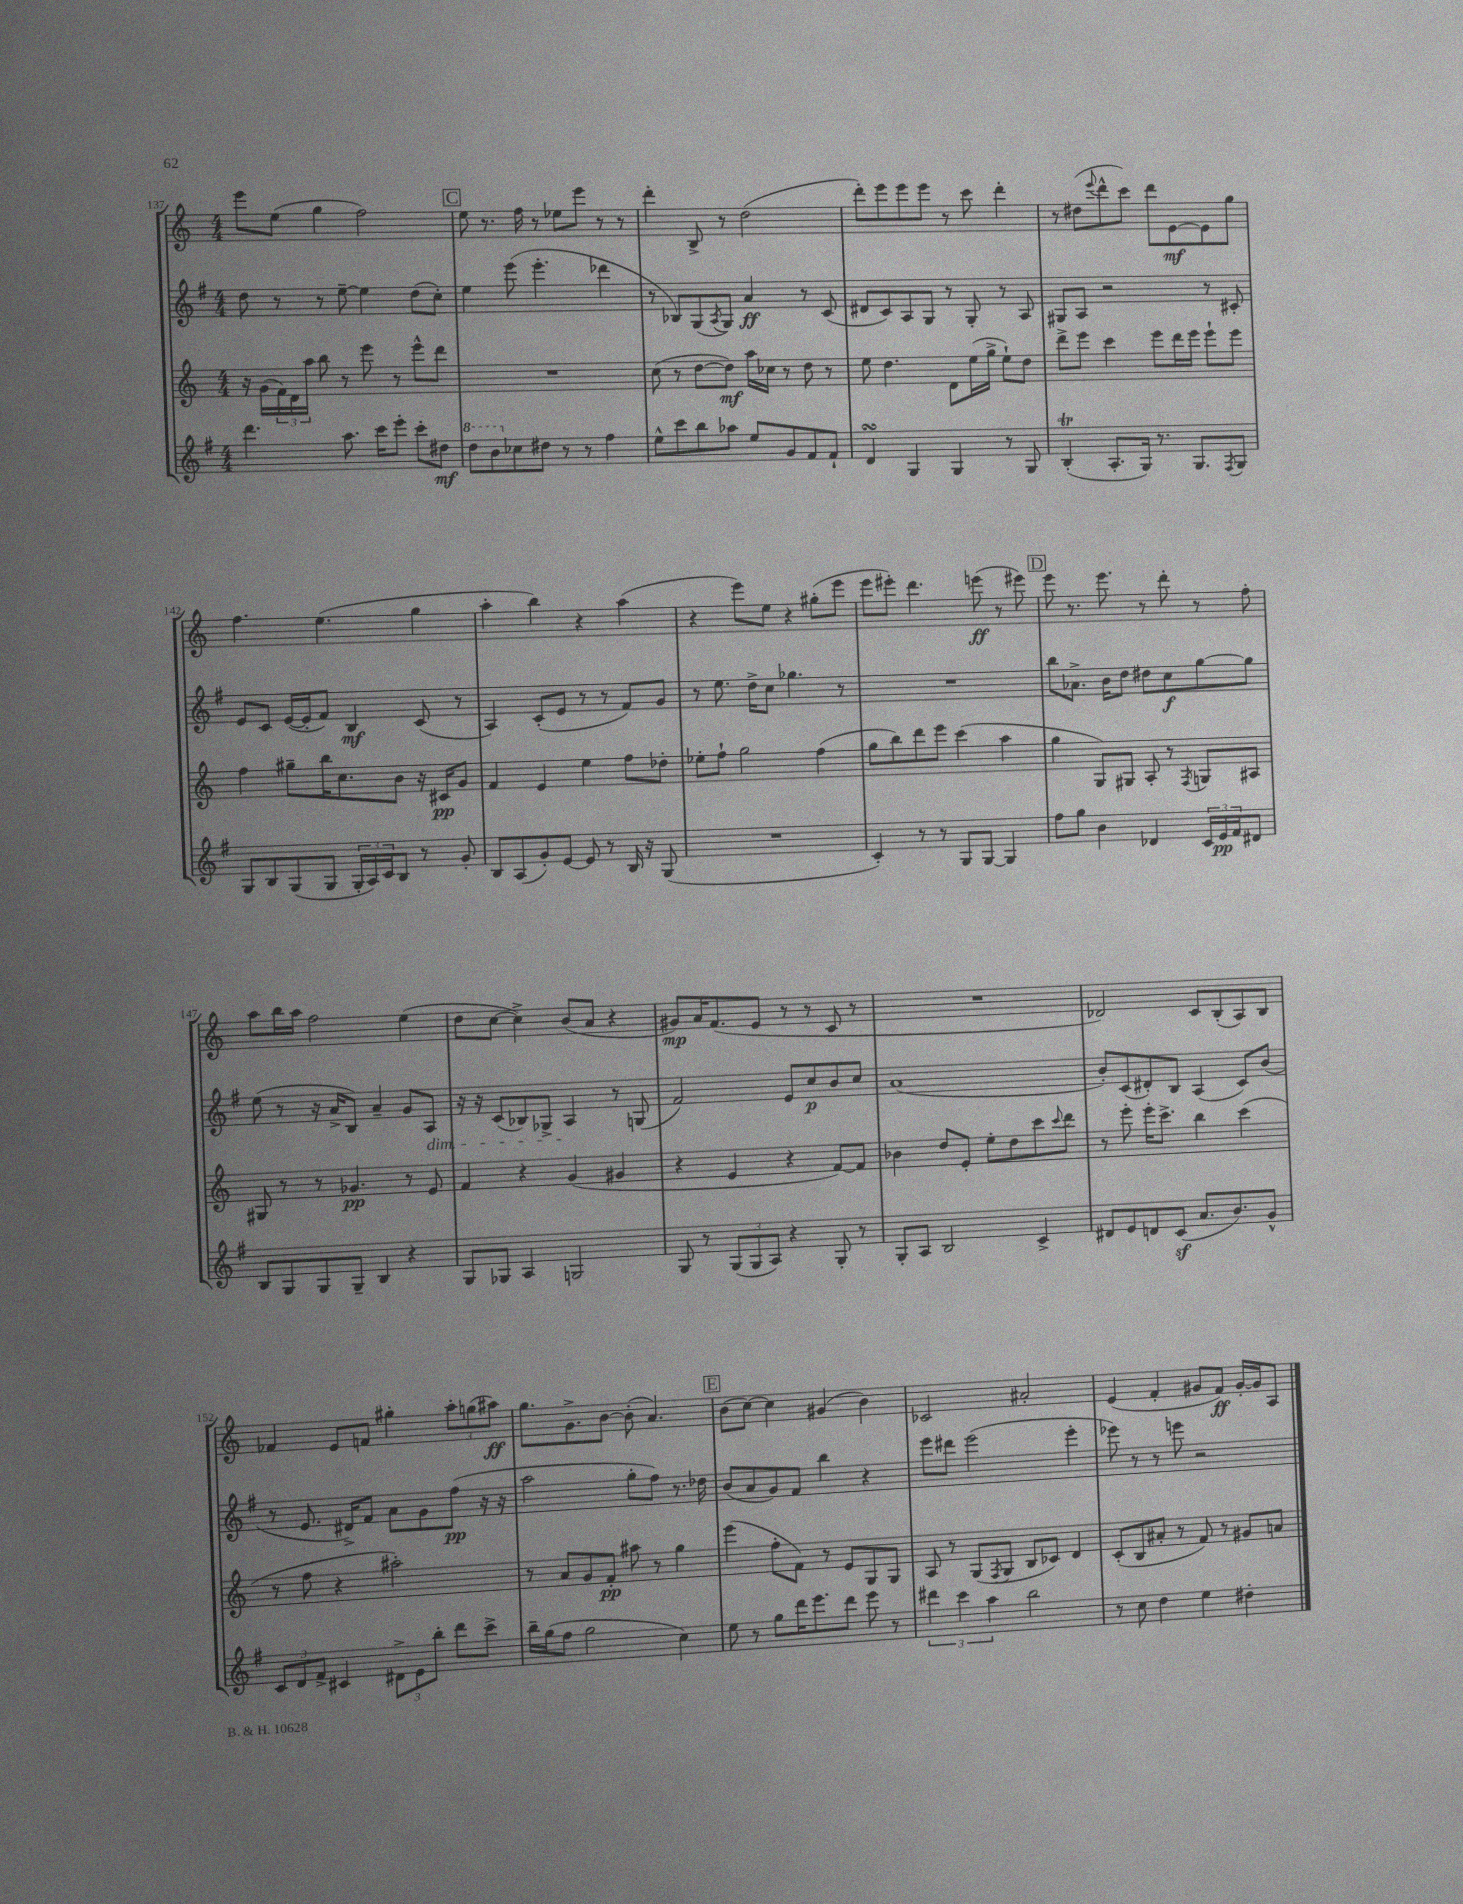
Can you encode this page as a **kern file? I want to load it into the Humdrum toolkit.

**kern	**dynam	**kern	**dynam	**kern	**dynam	**kern	**dynam
*part4	*part4	*part3	*part3	*part2	*part2	*part1	*part1
*staff4	*staff4	*staff3	*staff3	*staff2	*staff2	*staff1	*staff1
*clefG2	*	*clefG2	*	*clefG2	*	*clefG2	*
*k[f#]	*	*k[]	*	*k[f#]	*	*k[]	*
*M4/4	*	*M4/4	*	*M4/4	*	*M4/4	*
=137	=137	=137	=137	=137	=137	=137	=137
4.ddd\	.	16r	.	8dd\	.	8eee\L	.
.	.	(16g\LL	.	.	.	.	.
.	.	24f\)	.	8r	.	(8ee\J	.
.	.	24d\	.	.	.	.	.
.	.	24aa\JJ	.	.	.	.	.
.	.	8bb\	.	8r	.	4gg\	.
8.aa\	.	8r	.	[8ee~\	.	.	.
.	.	8eee\	.	4ee\]	.	2ff\)	.
16ccc\KL	.	.	.	.	.	.	.
8eee'\J	.	8r	.	.	.	.	.
8ccc'\L	.	8eee^^\L	.	(8dd\L	.	.	.
8dd#X\J	mf	8ddd\J	.	8cc'\J)	.	.	.
!!LO:REH:place=s1:t=C
=138	=138	=138	=138	=138	=138	=138	=138
*8va	*	*	*	*	*	*	*
8ddd\L	.	1r	.	4ee\	.	8ee\	.
8bb\	.	.	.	.	.	8.r	.
*X8va	*	*	*	*	*	*	*
8cc-X\	.	.	.	(8eee\	.	.	.
.	.	.	.	.	.	16ff\	.
8dd#X\J	.	.	.	4.eee'\	.	8r	.
8r	.	.	.	.	.	8ee-X\L	.
8r	.	.	.	.	.	8eee\J	.
4ff#\	.	.	.	4ddd-X\	.	8r	.
.	.	.	.	.	.	8r	.
=139	=139	=139	=139	=139	=139	=139	=139
8ee^^\L	.	(8cc\	.	8r	.	4ddd'\	.
8ccc\	.	8r	.	8B-X/L)	.	.	.
8bb\	.	[8dd\L	.	(8G/	.	8B^/	.
.	.	.	.	8qA/	.	.	.
8aa-X\J	.	8dd\J])	mf	8G/J)	.	8r	.
8ee/L	.	16aa\LL	.	4a/	ff	(2dd\	.
.	.	16cc-X\JJ	.	.	.	.	.
8g/	.	8r	.	.	.	.	.
8f#/	.	8dd\	.	8r	.	.	.
8f#`/J	.	8r	.	(8c/	.	.	.
=140	=140	=140	=140	=140	=140	=140	=140
4dsSSS/	.	8ee\	.	8d#X/L	.	8ddd'\L)	.
.	.	4.dd\	.	8c/)	.	8eee\	.
4G/	.	.	.	8A/	.	8eee\	.
.	.	.	.	8G/J	.	8eee\J	.
4G/	.	8d\L	.	8r	.	8r	.
.	.	(16ee\L	.	8G'/	.	8ccc\	.
.	.	16gg^\JJ	.	.	.	.	.
8r	.	8ee`\L)	.	8r	.	4ddd'\	.
8G/	.	8dd\J	.	8A/	.	.	.
=141	=141	=141	=141	=141	=141	=141	=141
(4Bt'/	.	8ddd^\L	.	8G#X/L	.	8r	.
.	.	8eee\J	.	8A/J	.	(8dd#X\L	.
.	.	.	.	.	.	8qqeee/	.
8.A'/L	.	4ccc\	.	2r	.	8ddd^^\	.
.	.	.	.	.	.	8ccc\J)	.
16G/Jk)	.	.	.	.	.	.	.
8.r	.	8eee\L	.	.	.	8ddd\L	.
.	.	16ddd\L	.	.	.	[8e\	mf
8.G/L	.	16eee\JJ	.	.	.	.	.
.	.	8eee`\L	.	8r	.	8e\]	.
8qF#/	.	.	.	.	.	.	.
8G/J	.	8eee\J	.	8c#X'/	.	8gg\J	.
!!LO:LB:g=z
=142	=142	=142	=142	=142	=142	=142	=142
8G/L	.	4ff\	.	8e/L	.	4.ff\	.
8B/	.	.	.	8c/J	.	.	.
(8G/	.	8gg#X~\L	.	([16e/LL	.	.	.
.	.	.	.	16e'/J]	.	.	.
8G/J	.	16bb\K	.	8f#/J)	.	(4.ee\	.
.	.	8.cc\	.	.	.	.	.
24G'/LL	.	.	.	4B/	mf	.	.
24A/)	.	.	.	.	.	.	.
24c/J	.	.	.	.	.	.	.
8B/J	.	8b\J	.	.	.	.	.
8r	.	16r	.	(8c/	.	4gg\	.
.	.	16c#X/KL	pp	.	.	.	.
8g'/	.	8g/J	.	8r	.	.	.
=143	=143	=143	=143	=143	=143	=143	=143
8B/L	.	4f/	.	4A/)	.	4aa'\	.
(8A/	.	.	.	.	.	.	.
8g'/)	.	4e/	.	(8c'/L	.	4bb\)	.
[8e/J	.	.	.	8e/J	.	.	.
8e/]	.	4ee\	.	8r	.	4r	.
8r	.	.	.	8r	.	.	.
16B/	.	8ff\L	.	8f#/L)	.	(4aa\	.
16r	.	.	.	.	.	.	.
(8G/	.	8dd-X'\J	.	8g/J	.	.	.
=144	=144	=144	=144	=144	=144	=144	=144
1r	.	8ee-X'\L	.	8r	.	4r	.
.	.	8ff`\J	.	8.ee\	.	.	.
.	.	2gg\	.	.	.	8eee\L)	.
.	.	.	.	16dd^\KL	.	.	.
.	.	.	.	8cc\J	.	8ee\J	.
.	.	.	.	4.gg-X\	.	4r	.
.	.	(4ff\	.	.	.	(8gg#X'\L	.
.	.	.	.	8r	.	8eee\J	.
=145	=145	=145	=145	=145	=145	=145	=145
4c'/)	.	8gg\L	.	1r	.	8eee\L	.
.	.	8bb\)	.	.	.	8eee#X'\J)	.
8r	.	8ddd\	.	.	.	4.ddd\	.
8r	.	8eee\J	.	.	.	.	.
8G/L	.	(4ccc\	.	.	.	.	.
[8G/J	.	.	.	.	.	(8eeen\	ff
4G/]	.	4aa\	.	.	.	8r	.
.	.	.	.	.	.	8eee#X\)	.
!!LO:REH:place=s1:t=D
=146	=146	=146	=146	=146	=146	=146	=146
8ff#\L	.	4gg\	.	8bb\L	.	8eee\	.
8gg\J	.	.	.	8.a-X^\J	.	8.r	.
4b\	.	8G/L)	.	.	.	.	.
.	.	.	.	16b\KL	.	8.eee\	.
.	.	8G#X/J	.	8dd\J	.	.	.
4d-X/	.	8A'/	.	8dd#X\L	.	8r	.
.	.	8r	.	8cc\	f	8ddd'\	.
.	.	8qF/	.	.	.	.	.
24c/LL	.	8Gn/L	.	[8gg\	.	8r	.
24e/	pp	.	.	.	.	.	.
24f#/J	.	.	.	.	.	.	.
8d#X/J	.	8A#X/J	.	8gg\J]	.	8ff'\	.
!!LO:LB:g=z
=147	=147	=147	=147	=147	=147	=147	=147
8B/L	.	8G#X/	.	(8ee\	.	8aa\L	.
8G/	.	8r	.	8r	.	16bb\L	.
.	.	.	.	.	.	16aa\JJ	.
8G/	.	8r	.	16r	.	2ff\	.
.	.	.	.	16a^/KL	.	.	.
8G~/J	.	4.g-X/	pp	8B/J)	.	.	.
4B/	.	.	.	4a~/	.	.	.
4r	.	8r	.	8g/L	.	(4ee\	.
!	!	!	!	!LO:TX:b:i:t=dim.	!	!	!
.	.	8e/	.	8A/J	.	.	.
=148	=148	=148	=148	=148	=148	=148	=148
8G/L	.	4f/	.	16r	.	8dd\L	.
.	.	.	.	16r	.	.	.
8G-X/J	.	.	.	(8c/L	.	[8cc\J	.
4A/	.	4r	.	8B-X/)	.	4cc^\])	.
.	.	.	.	8G-X^/J	.	.	.
2Gn/	.	(4g/	.	4A/	.	(8b/L	.
.	.	.	.	.	.	8a/J	.
.	.	4g#X/	.	8r	.	4r	.
.	.	.	.	(8Gn/	.	.	.
=149	=149	=149	=149	=149	=149	=149	=149
8G/	.	4r	.	2f#/)	.	8g#X/L)	mp
8r	.	.	.	.	.	16a/K	.
.	.	.	.	.	.	(8.f/	.
(12G/L	.	4e/	.	.	.	.	.
12G/	.	.	.	.	.	.	.
.	.	.	.	.	.	8e/J	.
12A/J)	.	.	.	.	.	.	.
4r	.	4r	.	8e/L	.	8r	.
.	.	.	.	8cc/	p	8r	.
8G'/	.	[8f/L)	.	8b/	.	8c/	.
8r	.	8f/J]	.	8cc/J	.	8r	.
=150	=150	=150	=150	=150	=150	=150	=150
8G'/L	.	4b-X\	.	(1a	.	1r	.
8A/J	.	.	.	.	.	.	.
2B/	.	8dd/L	.	.	.	.	.
.	.	8e'/J	.	.	.	.	.
.	.	8ee'\L	.	.	.	.	.
.	.	8dd\	.	.	.	.	.
4c^/	.	8ccc\	.	.	.	.	.
.	.	8qqccc/	.	.	.	.	.
.	.	8ddd\J	.	.	.	.	.
=151	=151	=151	=151	=151	=151	=151	=151
8d#X/L	.	8r	.	8b'/L)	.	2d-X/)	.
8e/	.	8eee'\	.	(8c/	.	.	.
8dn/	.	16eee'\KL	.	8d#X'/)	.	.	.
.	.	8.ccc^\J	.	.	.	.	.
(8cz/J	.	.	.	8B/J	.	.	.
8.a/L	.	4bb\	.	(4A/	.	8c/L	.
.	.	.	.	.	.	(8B'/	.
8.b/)	.	.	.	.	.	.	.
.	.	(4ccc\	.	8c/L)	.	8A/)	.
8g^^/J	.	.	.	(8b/J	.	8B/J	.
!!LO:LB:g=z
=152	=152	=152	=152	=152	=152	=152	=152
12c/L	.	8r	.	8r	.	4f-X/	.
12d/	.	.	.	.	.	.	.
.	.	8ff\	.	8.e/	.	.	.
12f#^/J	.	.	.	.	.	.	.
4c#X/	.	4r	.	.	.	8e/L	.
.	.	.	.	16d#X^/KL)	.	.	.
.	.	.	.	8f#/J	.	8fn/J	.
12d#X^\L	.	2aa#X'\)	.	8a\L	.	4gg#X'\	.
12e\	.	.	.	.	.	.	.
.	.	.	.	8g\	.	.	.
12bb'\J	.	.	.	.	.	.	.
8ddd\L	.	.	.	(8ff#\J	pp	12aa'\L	.
.	.	.	.	.	.	(12ggn\	.
8ccc^\J	.	.	.	16r	.	.	.
.	.	.	.	.	.	12aa#X\J)	ff
.	.	.	.	16r	.	.	.
=153	=153	=153	=153	=153	=153	=153	=153
16bb~\LL	.	8r	.	2aa\	.	8.gg\L	.
(16gg\J	.	.	.	.	.	.	.
8ff#\J	.	8a/L	.	.	.	.	.
.	.	.	.	.	.	8.g^\	.
2gg\	.	8g/	.	.	.	.	.
.	.	8f'/J	pp	.	.	[8b\J	.
.	.	8aa#X\	.	8gg'\L	.	(8b'\]	.
.	.	8r	.	8ff#\J)	.	4.a/)	.
4cc\)	.	4gg\	.	8.r	.	.	.
.	.	.	.	16dd-X\	.	.	.
!!LO:REH:place=s1:t=E
=154	=154	=154	=154	=154	=154	=154	=154
8ee\	.	(4eee\	.	(8b/L	.	(8b\L	.
8r	.	.	.	8a/	.	[8cc\J)	.
8gg\L	.	8ff'\L	.	8g/)	.	4cc\]	.
16ddd\K	.	8f\J)	.	8f#/J	.	.	.
8.eee\	.	.	.	.	.	.	.
.	.	8r	.	4bb\	.	(4g#X/	.
8ddd\J	.	8e/L	.	.	.	.	.
8eee\	.	8G/	.	4r	.	4b\)	.
8r	.	8G/J	.	.	.	.	.
=155	=155	=155	=155	=155	=155	=155	=155
6ddd#X\	.	8A/	.	8eee\L	.	2c-X/	.
.	.	8r	.	8ddd#X\J	.	.	.
6ccc\	.	.	.	.	.	.	.
.	.	(8G/L	.	(2eee\	.	.	.
6aa\	.	.	.	.	.	.	.
.	.	8qF/	.	.	.	.	.
.	.	8G/J	.	.	.	.	.
2bb\	.	8B/L	.	.	.	2a#X'/	.
.	.	8c-X/J)	.	.	.	.	.
.	.	4d/	.	4eee'\	.	.	.
=156	=156	=156	=156	=156	=156	=156	=156
8r	.	(8c'/L	.	8eee-X\)	.	(4e/	.
8cc\	.	8B/	.	8r	.	.	.
4dd\	.	8a#X'/J	.	8r	.	4f'/	.
.	.	8r	.	8eeen\	.	.	.
4ee\	.	8f/)	.	2r	.	8g#X/L	.
.	.	8r	.	.	.	8f/J)	ff
4dd#X'\	.	8g#X/L	.	.	.	[16g#'/LL	.
.	.	.	.	.	.	16g#/J]	.
.	.	8an/J	.	.	.	8A/J	.
==	==	==	==	==	==	==	==
*-	*-	*-	*-	*-	*-	*-	*-
